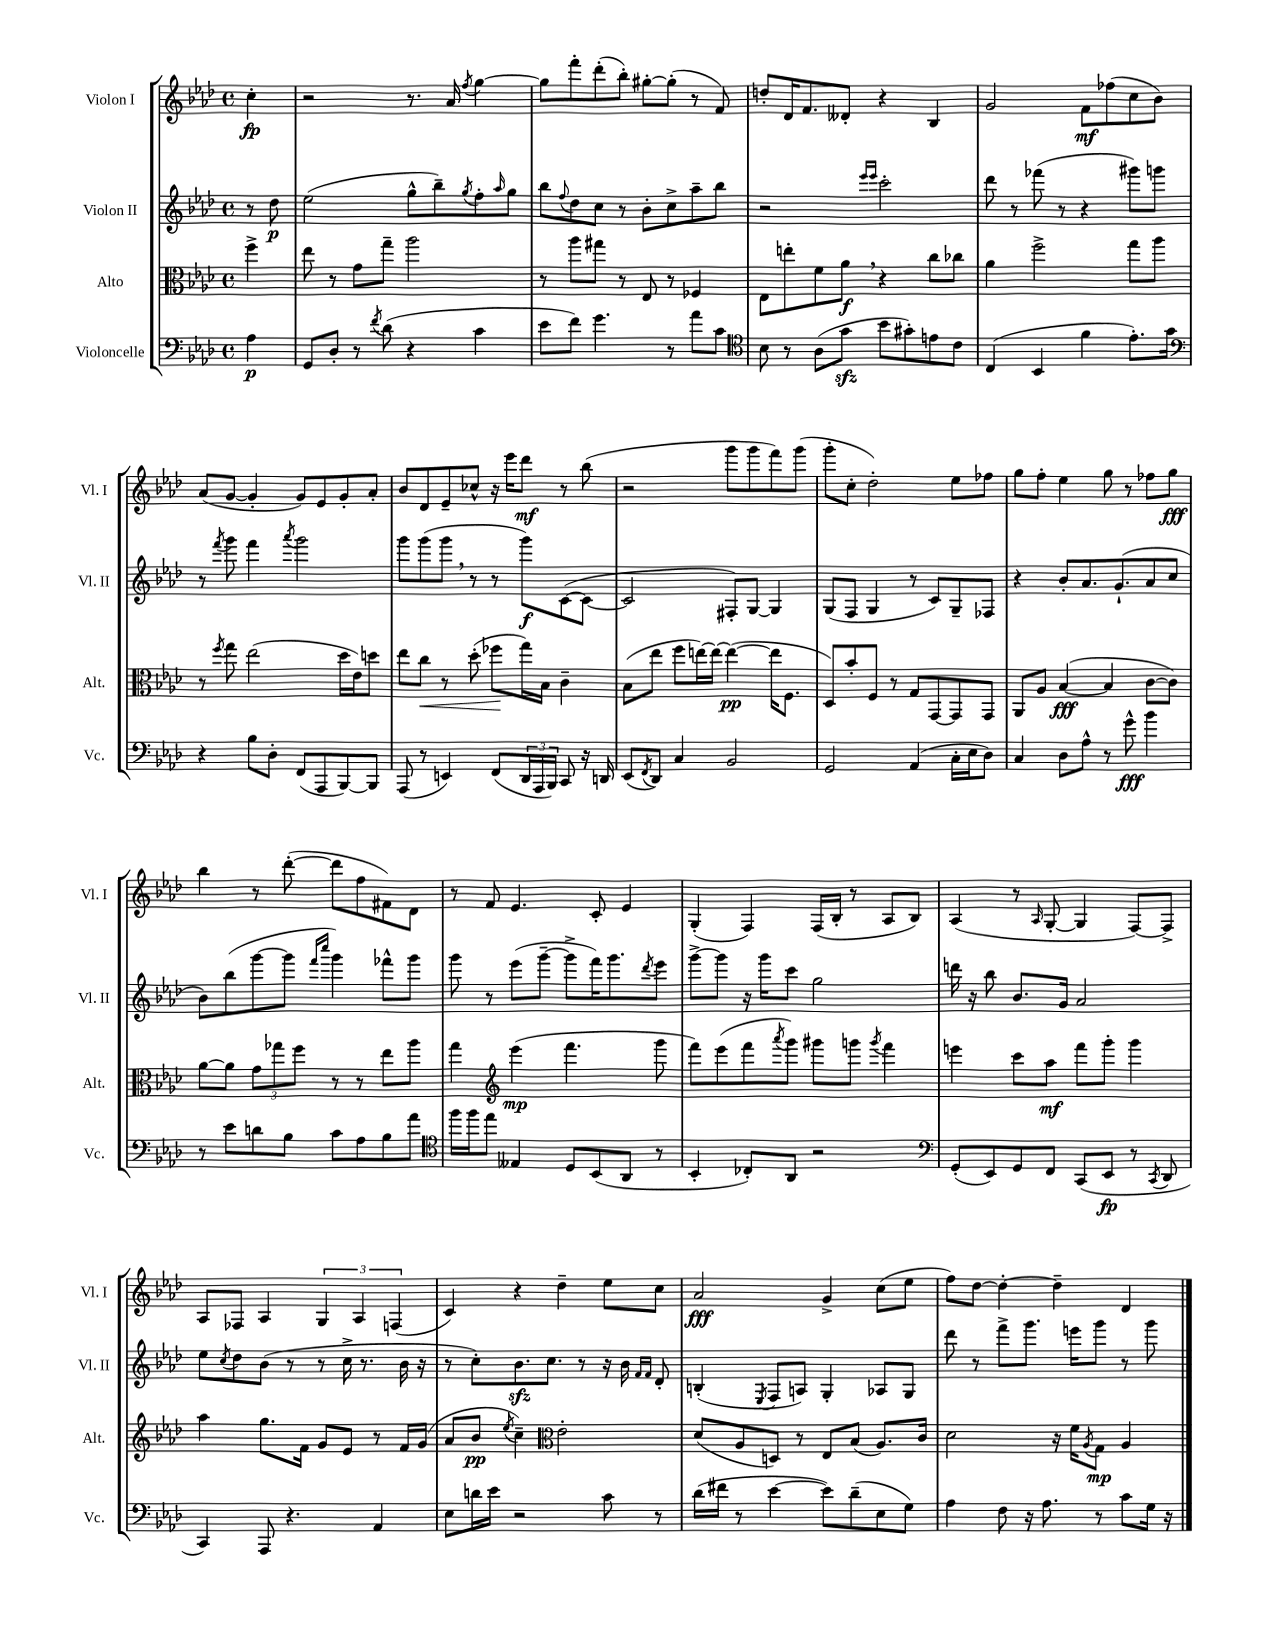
<<
\new StaffGroup <<
\new Staff = "s0" \with { instrumentName = "Violon I" shortInstrumentName = "Vl. I" } {
    \clef treble \key aes \major \defaultTimeSignature \time 4/4 \partial 4
    c''4-.\fp |
    r2 r8. aes'16 \acciaccatura { f''8 } g''4~ |
    g''8 f'''8-. des'''8-.( bes''8-.) gis''8~-. gis''8-.( r8 f'8) |
    d''8-. des'16 f'8. deses'8-. r4 bes4 |
    g'2 f'8\mf fes''8( c''8 bes'8) |
    aes'8( g'8~ g'4-. g'8) ees'8 g'8-. aes'8-. |
    bes'8 des'8 ees'8-- ces''8-^ r16 ees'''16 des'''8\mf r8 bes''8( |
    r2 g'''8 g'''8 f'''8) g'''8( |
    g'''8-. c''8-. des''2-.) ees''8 fes''8 |
    g''8 f''8-. ees''4 g''8 r8 fes''8 g''8\fff |
    bes''4 r8 des'''8~-.( des'''8 f''8 fis'8) des'8 |
    r8 f'8 ees'4. c'8-. ees'4 |
    g4-.( f4) f16( bes16-. r8 aes8 bes8) |
    aes4( r8 \grace { aes16 } g8~-. g4 f8~) f8-> |
    aes8 fes8 aes4 \tuplet 3/2 { g4 aes4 f4( } |
    c'4) r4 des''4-- ees''8 c''8 |
    aes'2\fff g'4-> c''8( ees''8 |
    f''8) des''8~ des''4~-. des''4-- des'4 \bar "|." |
}
\new Staff = "s1" \with { instrumentName = "Violon II" shortInstrumentName = "Vl. II" } {
    \clef treble \key aes \major \defaultTimeSignature \time 4/4 \partial 4
    r8 des''8\p |
    ees''2( g''8-^ bes''8--) \acciaccatura { g''8 } f''8-. \grace { aes''16 } g''8 |
    bes''8 \appoggiatura { f''8 } des''8 c''8 r8 bes'8-. c''8-> aes''8-- bes''8 |
    r2 \grace { ees'''16 ees'''16 } c'''2-. |
    des'''8 r8 fes'''8( r8 r4 gis'''8) g'''8 |
    r8 \acciaccatura { f'''8 } g'''8 f'''4 \acciaccatura { aes'''8 } g'''2 |
    g'''8 g'''8( g'''8 \breathe r8 r8 g'''8\f) c'8~( c'8~ |
    c'2 fis8-.) g8~ g4 |
    g8( f8 g4 r8 c'8) g8-- fes8 |
    r4 bes'8-. aes'8. g'8.-!( aes'8 c''8 |
    bes'8) bes''8( g'''8~ g'''8 \grace { f'''16 c''''16 } g'''4) fes'''8-^ g'''8 |
    g'''8 r8 ees'''8( g'''8~-- g'''8-> f'''16) g'''8. \acciaccatura { des'''8 } ees'''8 |
    g'''8~-> g'''8 r16 g'''16 c'''8 g''2 |
    d'''16 r16 bes''8 bes'8. g'16 aes'2 |
    ees''8 \acciaccatura { c''8 } des''8 bes'8( r8 r8 c''16-> r8. bes'16 r16 |
    r8 c''8-.) bes'8.\sfz c''8. r8 r16 bes'16 \grace { f'16 f'16 } des'8-. |
    b4-.( \acciaccatura { ees8 } f8 a8) g4-. aes8 g8 |
    des'''8 r8 f'''8-> g'''8. e'''16 g'''8 r8 g'''8 \bar "|." |
}
\new Staff = "s2" \with { instrumentName = "Alto" shortInstrumentName = "Alt." } {
    \clef alto \key aes \major \defaultTimeSignature \time 4/4 \partial 4
    f''4-> |
    ees''8 r8 g'8 g''8-- aes''2 |
    r8 aes''8 gis''8 r8 ees8 r8 fes4 |
    ees8 e''8-. f'8 aes'8\f \breathe r4 c''8 ces''8 |
    aes'4 f''2-> g''8 aes''8 |
    r8 \acciaccatura { f''8 } g''8 ees''2( des''16 ees'16) d''8 |
    ees''8 c''8\< r8 des''8-.( fes''8\! g''16) bes16 c'4-- |
    bes8( ees''8 f''8 e''16~) e''16~ e''4~\pp( e''16 f8. |
    des8) bes'8-. f8 r8 g8 g,8~ g,8 g,8 |
    aes,8 aes8 bes4~\fff( bes4 c'8~ c'8) |
    aes'8~ aes'8 \tuplet 3/2 { g'8 ges''8 f''8 } r8 r8 ees''8 aes''8 |
    g''4 \clef treble ees'''4\mp( f'''4. g'''8 |
    f'''8) ees'''8( f'''8 \acciaccatura { aes'''8 } g'''8) gis'''8 g'''8 \acciaccatura { g'''8 } f'''4 |
    e'''4 c'''8 aes''8\mf f'''8 g'''8-. g'''4 |
    aes''4 g''8. f'16 g'8 ees'8 r8 f'16 g'16( |
    aes'8 bes'8\pp \acciaccatura { ees''8 } c''4--) \clef alto ees'2-. |
    des'8( aes8 d8) r8 ees8 bes8( aes8.) c'16 |
    des'2 r16 f'16 \acciaccatura { aes8 } g8\mp aes4 \bar "|." |
}
\new Staff = "s3" \with { instrumentName = "Violoncelle" shortInstrumentName = "Vc." } {
    \clef bass \key aes \major \defaultTimeSignature \time 4/4 \partial 4
    aes4\p |
    g,8 des8-. r8 \acciaccatura { f'8 } des'8( r4 c'4 |
    ees'8 f'8) g'4. r8 aes'8 c'8 |
    \clef tenor bes8 r8 aes8( g'8\sfz bes'8 gis'8-.) e'8 c'8 |
    c4( bes,4 f'4 ees'8.-.) g'16 |
    \clef bass r4 bes8 des8-. f,8( aes,,8 bes,,8~) bes,,8 |
    aes,,8( r8 e,4) f,8( \tuplet 3/2 { des,16 aes,,16 bes,,16) } c,8 r16 d,16 |
    ees,8( \acciaccatura { f,8 } des,8) c4 bes,2 |
    g,2 aes,4( c16-. ees16 des8) |
    c4 des8 aes8-^ r8 g'8-^\fff bes'4 |
    r8 ees'8 d'8 bes8 c'8 aes8 bes8 aes'8 |
    \clef tenor f''16 f''16 ees''8 eeses4 des8 bes,8( aes,8 r8 |
    bes,4-. ces8-.) aes,8 r2 |
    \clef bass g,8-.( ees,8) g,8 f,8 c,8( ees,8\fp r8 \acciaccatura { c,8 } des,8 |
    c,4) aes,,8 r4. aes,4 |
    ees8 d'16 ees'16 r2 c'8 r8 |
    des'16( fis'16 r8 ees'4~ ees'8) des'8--( ees8 g8) |
    aes4 f8 r16 aes8. r8 c'8 g16 r16 \bar "|." |
}
>>
>>
\layout { \context { \Score \remove "Bar_number_engraver" } }
